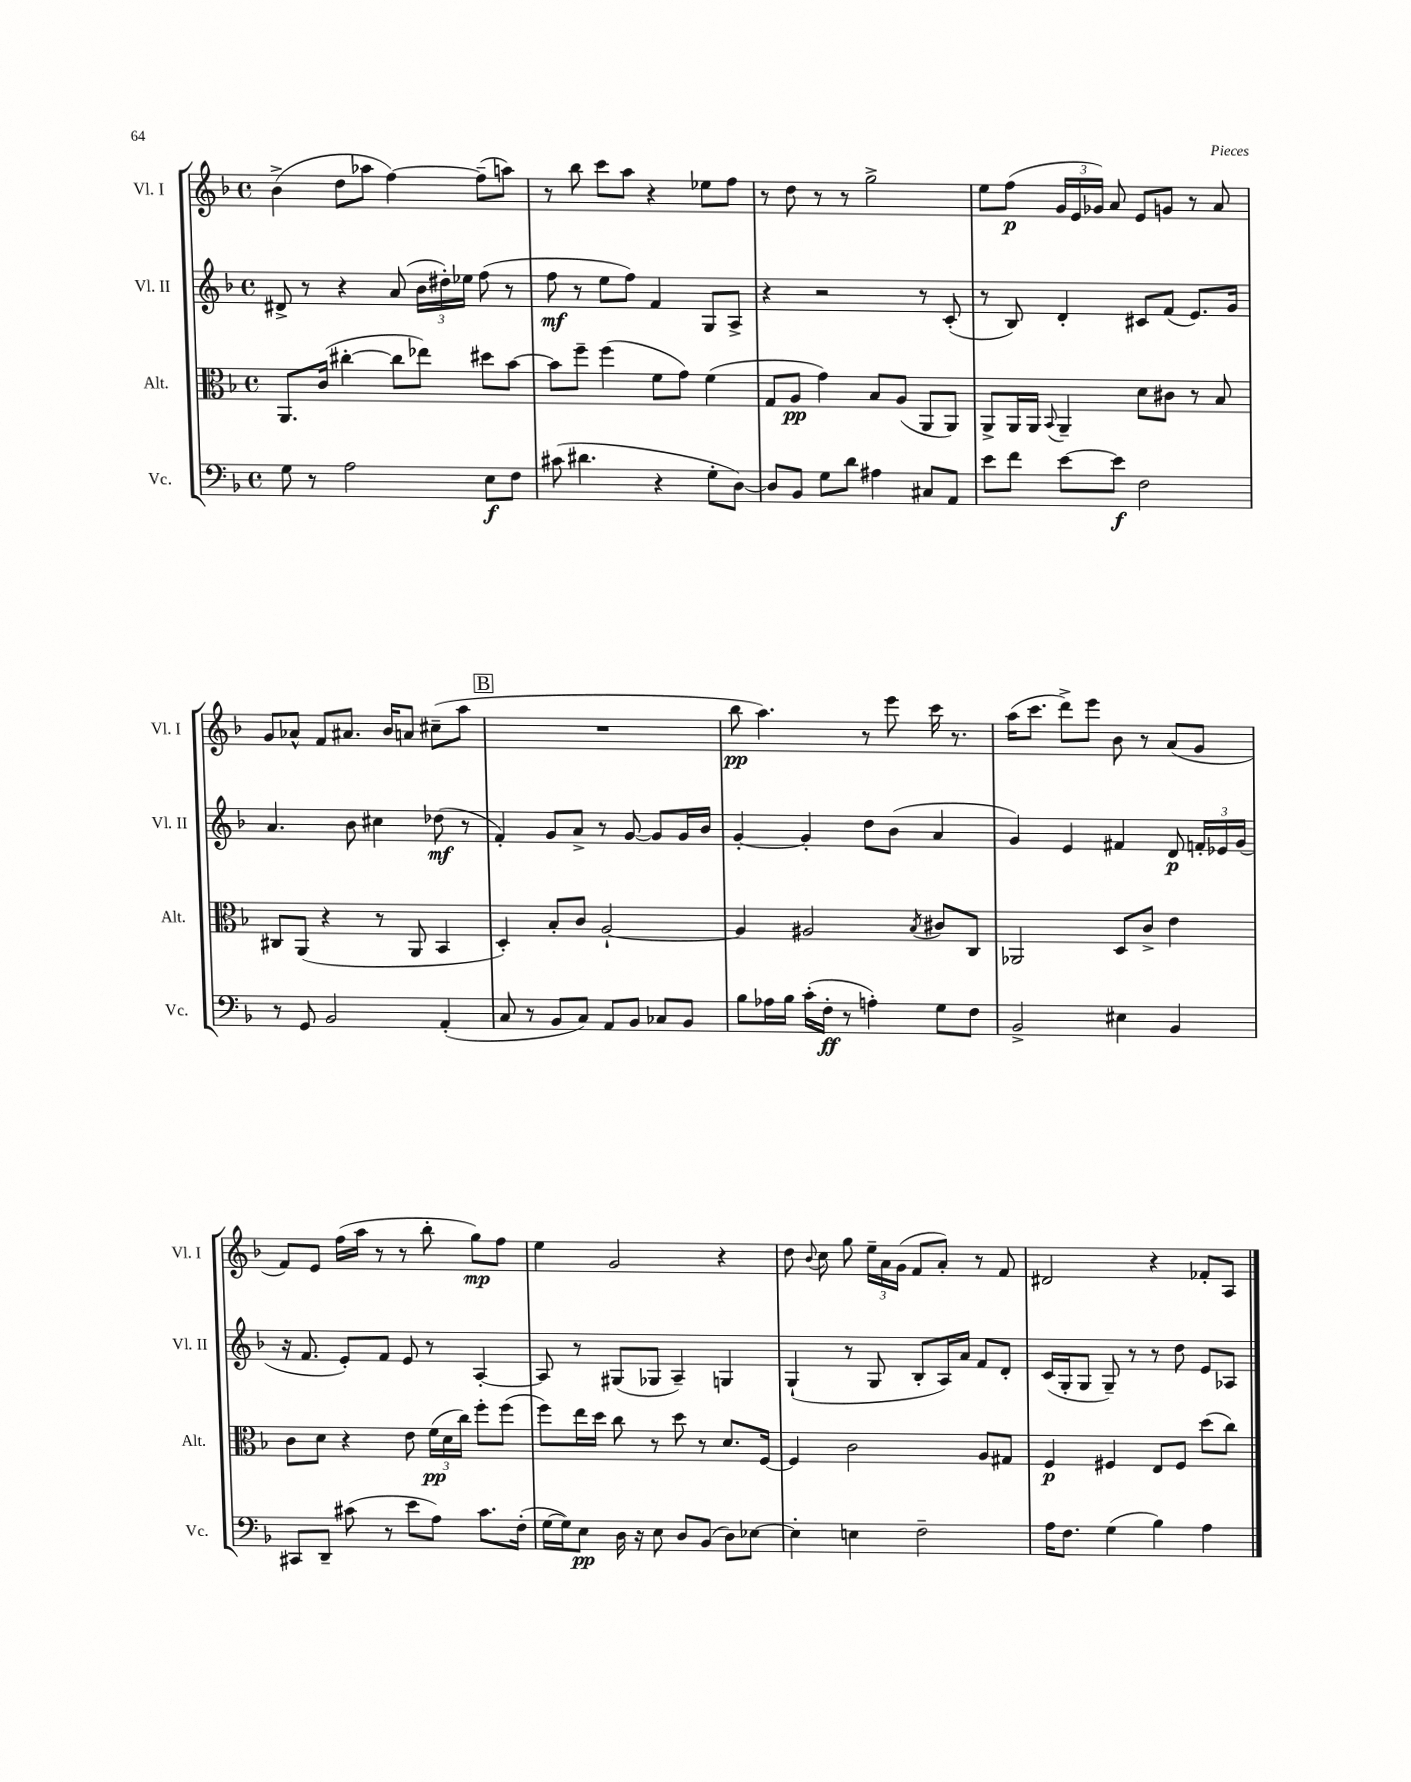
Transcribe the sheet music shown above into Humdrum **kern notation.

**kern	**kern	**kern	**kern
*staff4	*staff3	*staff2	*staff1
*clefF4	*clefC3	*clefG2	*clefG2
*k[b-]	*k[b-]	*k[b-]	*k[b-]
*M4/4	*M4/4	*M4/4	*M4/4
*met(c)	*met(c)	*met(c)	*met(c)
8G\	8.AA/L	8d#^/	(4b-^\
8r	.	8r	.
.	(16c/Jk	.	.
2A\	[4cc#'\	4r	8dd\L
.	.	.	8aa-\J
.	8cc#\]L	(8a/	[4ff\)
.	8ee-\J)	24b-\LL	.
.	.	24dd#'\)	.
.	.	24ee-\JJ	.
8E\L	8dd#\L	(8ff\	(8ff~\]L
8F\J	[8b-\J	8r	8aa\J)
=	=	=	=
(8c#\	8b-\]L	8ff\	8r
4.d#\	8ff~\J	8r	8bb-\
.	(4ff\	8ee\L	8ccc\L
.	.	8ff\J)	8aa\J
4r	8f\L	4f/	4r
.	8g\J)	.	.
8G'\L	(4f\	8G/L	8ee-\L
[8D\J)	.	8A^/J	8ff\J
=	=	=	=
8D/]L	8G/L	4r	8r
8BB-/J	8A/J	.	8dd\
8G\L	4g\)	2r	8r
8d\J	.	.	8r
4A#\	8B-/L	.	2gg^\
.	(8A/J	.	.
8C#/L	8AA/L	8r	.
8AA/J	8AA/J)	(8c'/	.
=	=	=	=
8e\L	8AA^/L	8r	8ee\L
8f\J	16AA/L	8B-/)	(8ff\J
.	16AA/JJ	.	.
.	8qqBB-/	.	.
[8e\L	4AA~/	4d'/	24g/LL
.	.	.	24e/
.	.	.	24g-/JJ)
8e\]J	.	.	8a/
2F\	8d\L	8c#/L	8e/L
.	8c#\J	(8f/J	8g/J
.	8r	8.e/L)	8r
.	8B-/	.	8a/
.	.	16g/Jk	.
=	=	=	=
8r	8C#/L	4.a/	8g/L
8GG/	(8AA/J	.	8a-^^/J
2BB-/	4r	.	8f/L
.	.	8b-\	8.a#/J
.	8r	4cc#\	.
.	.	.	16b-/LK
.	8AA/	.	8a/J
(4AA'/	4BB-/	(8dd-\	(8cc#~\L
.	.	8r	8aa\J
=	=	=	=
8C/	4D'/)	4f'/)	1r
8r	.	.	.
8BB-/L	8B-'/L	8g/L	.
8C/J)	8c/J	8a^/J	.
8AA/L	[2A`/	8r	.
8BB-/J	.	[8g/	.
8C-/L	.	8g/]L	.
8BB-/J	.	16g/L	.
.	.	16b-/JJ	.
=	=	=	=
8B-\L	4A/]	[4g'/	8bb-\
16A-\L	.	.	4.aa\)
16B-\JJ	.	.	.
(16c'\LL	2A#/	4g'/]	.
16F'\JJ	.	.	.
8r	.	.	.
4A'\)	.	8dd\L	8r
.	.	(8b-\J	8eee\
.	8qB-/	.	.
8G\L	8c#/L	4a/	16ccc\
.	.	.	8.r
8F\J	8C/J	.	.
=	=	=	=
2BB-^/	2AA-/	4g/)	(16aa\LK
.	.	.	8.ccc\J
.	.	4e/	8ddd^\L)
.	.	.	8eee\J
4E#\	8D/L	4f#/	8b-\
.	8c^/J	.	8r
4BB-/	4e\	8d/	(8a/L
.	.	24f'/LL	8g/J
.	.	24e-/	.
.	.	(24g/JJ	.
=	=	=	=
8CC#/L	8c\L	16r	8f/L)
.	.	8.f/	.
8DD~/J	8d\J	.	8e/J
(8c#\	4r	8e'/L)	(16ff\LL
.	.	.	16aa\JJ
8r	.	8f/J	8r
8e\L	8e\	8e/	8r
8A\J)	(24f\LL	8r	8bb-'\
.	24d\	.	.
.	24cc\JJ)	.	.
8.c#\L	8ff'\L	[4A'/	8gg\L)
.	(8ff\J	.	8ff\J
(16F'\Jk	.	.	.
=	=	=	=
[16G\LL	8ff\L)	8A/]	4ee\
16G\]J)	.	.	.
8E\J	16ee\L	8r	.
.	16dd\JJ	.	.
16D\	8cc\	(8G#/L	2g/
16r	.	.	.
8E\	8r	8G-/J	.
8D/L	8dd\	4A~/)	.
(8BB-/J	8r	.	.
8D\L)	8.d/L	4G/	4r
[8E-\J	.	.	.
.	[16F/Jk	.	.
=	=	=	=
4E-'\]	4F/]	(4G`/	8dd\
.	.	.	8qqb-/
.	.	.	8cc\
4E\	2c\	8r	8gg\
.	.	8G/	24ee~\LL
.	.	.	24a\
.	.	.	(24g\JJ
2F~\	.	8B-'/L	8f/L
.	.	16A/L)	8a'/J)
.	.	16a/JJ	.
.	8A/L	8f/L	8r
.	8G#/J	8d'/J	8f/
=	=	=	=
16A\LK	4F/	(16c/LL	2d#/
8.F\J	.	16G'/J	.
.	.	8G/J	.
(4G\	4F#/	8G~/)	.
.	.	8r	.
4B-\)	8E/L	8r	4r
.	8F#/J	8dd\	.
4A\	(8dd\L	8e/L	8f-'/L
.	8cc\J)	8A-/J	8A/J
==	==	==	==
*-	*-	*-	*-
